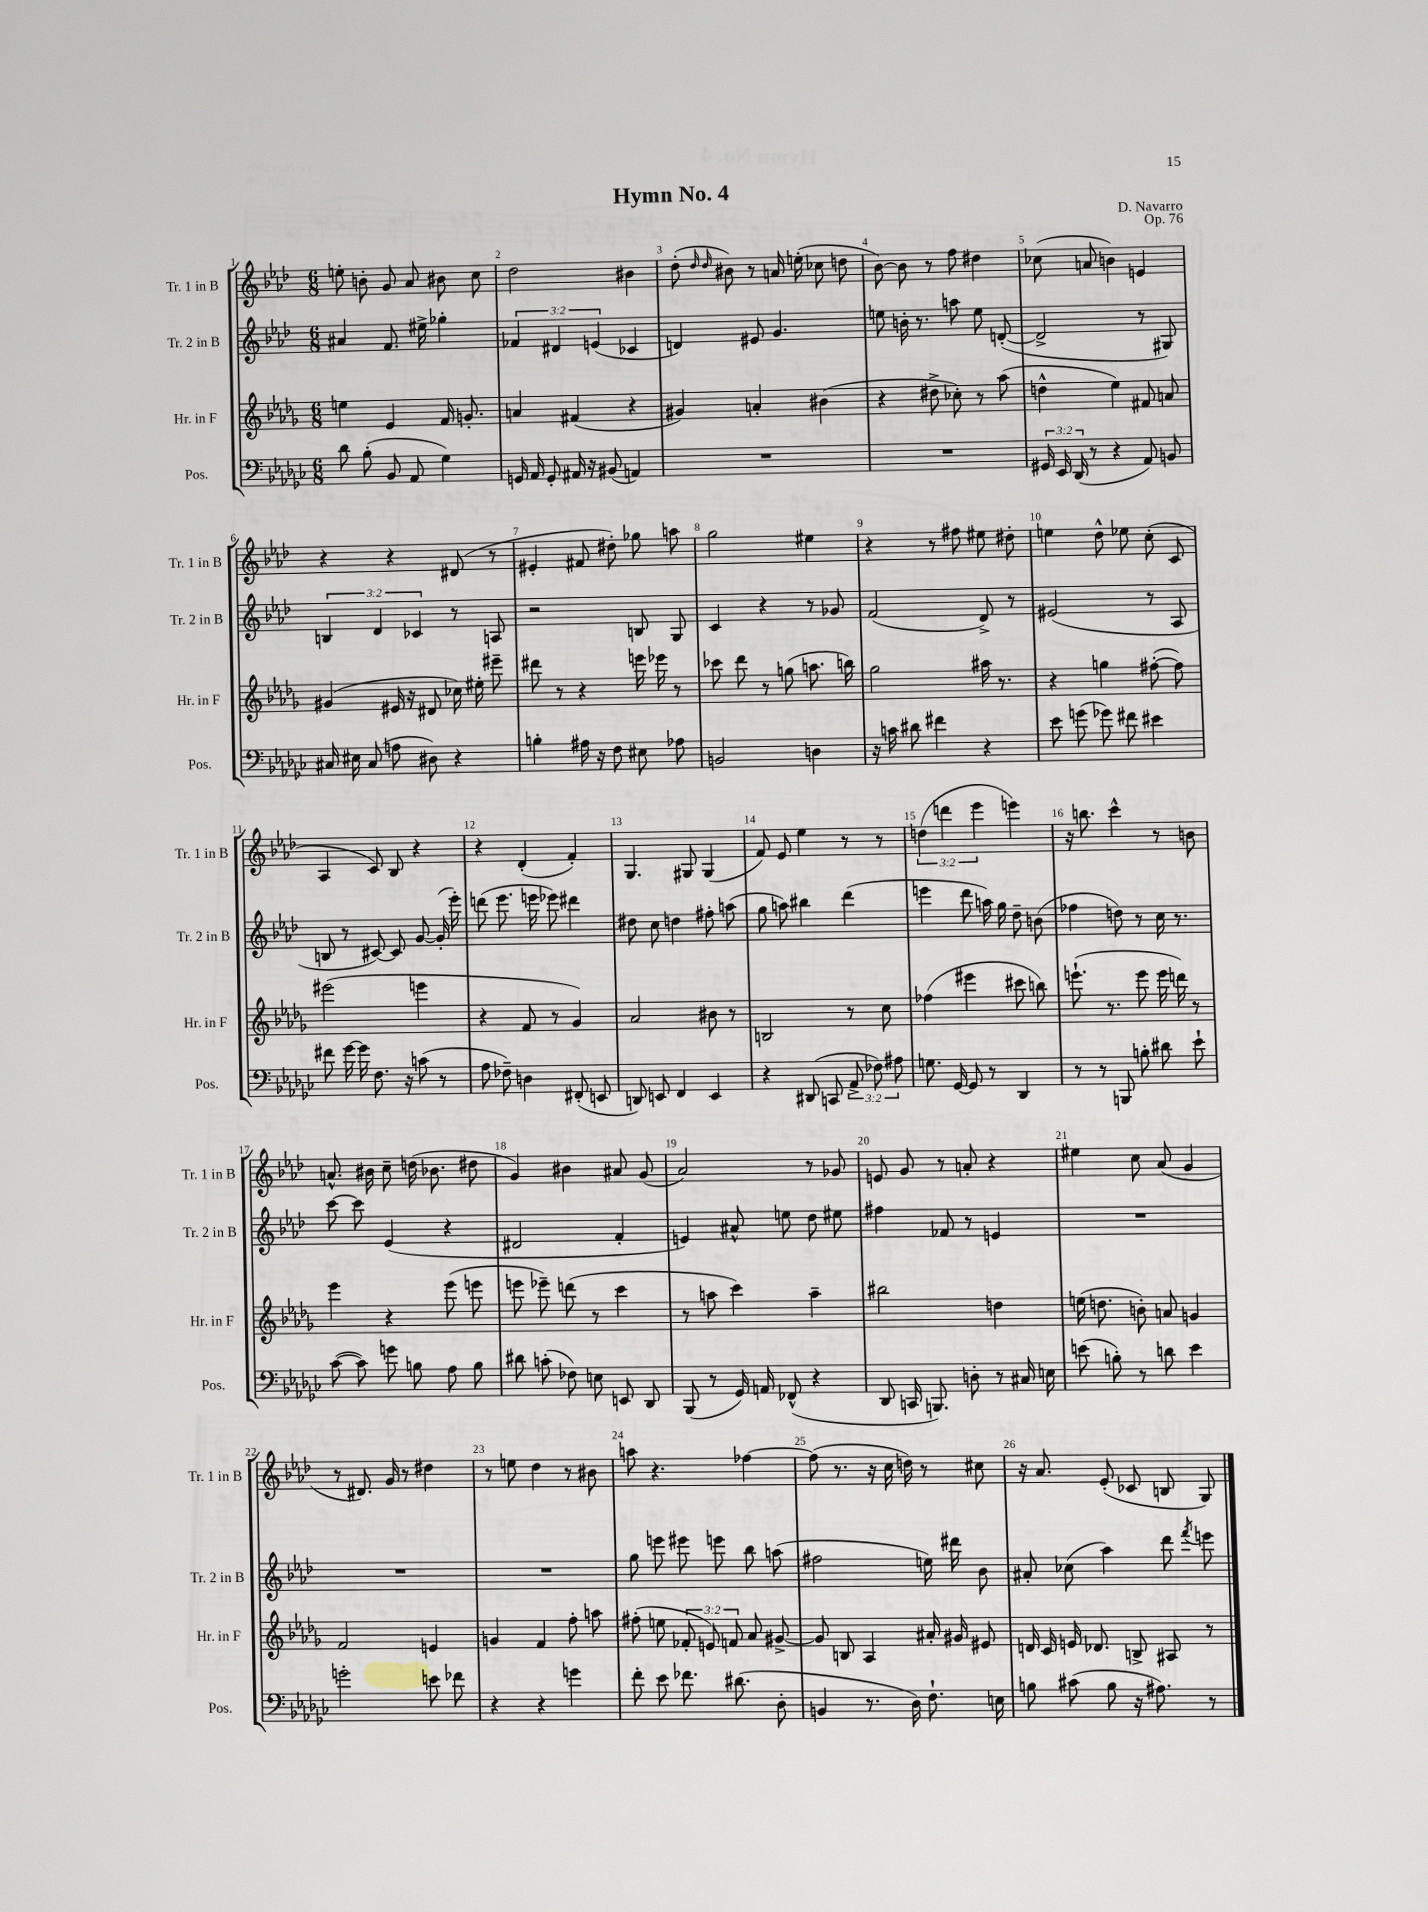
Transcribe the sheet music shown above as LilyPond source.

\header { title = "Hymn No. 4" composer = "D. Navarro" opus = "Op. 76" }
<<
\new StaffGroup <<
\new Staff = "s0" \with { instrumentName = "Tr. 1 in B" shortInstrumentName = "Tr. 1 in B" } {
    \clef treble \key aes \major \numericTimeSignature \time 6/8 \override Staff.TupletNumber.text = #tuplet-number::calc-fraction-text
    \autoBeamOff e''8-. b'8-. g'8 aes'8 bis'8 c''8 |
    des''2 bis'4 |
    des''8-.( \grace { des''16 des''16 } bis'8) r8 a'16 e''16-.( ces''8 d''8 |
    bes'8~) bes'8 r8 f''8 dis''4 |
    ces''8( a'8 b'4) e'4 |
    r4 r4 dis'8( r8 |
    eis'4-. fis'8 dis''8-.) ges''8 a''8 |
    g''2 eis''4 |
    r4 r8 fis''8 eis''8 dis''8-. |
    e''4 des''8-^ ees''8 c''8-.( c'8 |
    aes4 c'8) bes8 r4 |
    r4 des'4-.( f'4-.) |
    g4. gis8 gis4( |
    f'8) ees'8 ees''4 r8 r8 |
    \tuplet 3/2 { d''4( d'''4 ees'''4 } e'''4) |
    r16 b''8. c'''4-^ r8 b'8 |
    a'8.-^ bis'16 c''8-- d''16( bes'8. dis''8 |
    g'4) bis'4 ais'8 g'8( |
    aes'2) r8 ges'8 |
    e'8 g'8 r8 a'8-. r4 |
    eis''4 c''8 aes'8( g'4 |
    r8 dis'8.) g'16 r8 dis''4 |
    r8 e''8 des''4 r8 bis'8 |
    a''8 r4. fes''4~ |
    fes''8( r8. r16 c''16 d''16) r8 cis''8 |
    r16 aes'8. ees'8-.( ces'8 b8 g8) \bar "|." |
}
\new Staff = "s1" \with { instrumentName = "Tr. 2 in B" shortInstrumentName = "Tr. 2 in B" } {
    \clef treble \key aes \major \numericTimeSignature \time 6/8 \override Staff.TupletNumber.text = #tuplet-number::calc-fraction-text
    \autoBeamOff ais'4 f'8. eis''16-> ges''4-. |
    \tuplet 3/2 { fes'4 dis'4 e'4( } ces'4 |
    d'4) eis'8 g'4. |
    e''8 b'16-. r8. a''8 e''8 d'8~-.( |
    d'2-> r8 gis8) |
    \tuplet 3/2 { b4 des'4 ces'4 } r8 a8 |
    r2 b8 g8 |
    c'4 r4 r8 ges'8 |
    f'2( des'8->) r8 |
    eis'2( r8 aes8 |
    b8 r8 cis'8~) cis'8 g'8~ g'16-.( ees'''16-.) |
    d'''8( ees'''8. e'''16 ees'''8) dis'''4 |
    dis''8 c''8 d''4 fis''8-. a''8( |
    g''8 a''8) bis''4 des'''4( |
    e'''4 des'''8 a''16) g''16 des''8-- b'8( |
    fes''4 d''8) r8 c''16 r8. |
    c'''8~ c'''8 ees'4( r4 |
    dis'2 f'4-. |
    e'4) ais'8-^ e''8 des''8 eis''8 |
    fis''4 fes'8 r8 e'4 |
    R2. |
    R2. |
    R2. |
    g''8 e'''8 eis'''8 e'''8 bes''8 a''8( |
    fis''2 e''16) dis'''16 bes'8 |
    ais'8-. ces''8( aes''4) des'''8 \acciaccatura { f'''8 } e'''8 \bar "|." |
}
\new Staff = "s2" \with { instrumentName = "Hr. in F" shortInstrumentName = "Hr. in F" } {
    \clef treble \key des \major \numericTimeSignature \time 6/8 \override Staff.TupletNumber.text = #tuplet-number::calc-fraction-text
    \autoBeamOff e''4 ees'4 f'16 g'8.-. |
    a'4 fis'4( r4 |
    gis'4) a'4-. bis'4( |
    r4 dis''8-> ces''8-.) r8 aes''8( |
    d''4-^ ees''4) fis'8 a'8 |
    gis'4( eis'16 r16 dis'8 ces''16) eis''16-. eis'''8-- |
    dis'''8 r8 r4 e'''16 ees'''16 r8 |
    ces'''8 des'''8 r8 g''8( a''8. b''16) |
    ges''2 ais''16 r8. |
    r4 g''4 fis''8~-.( fis''8) |
    eis'''2( e'''4 |
    r4 f'8 r8 ges'4) |
    aes'2 bis'8 r8 |
    b2 r8 c''8 |
    fes''4( eis'''4 cis'''8 b''8) |
    e'''8.-!( r8. e'''8 e'''16 d'''16) r8 |
    ees'''4 r4 ees'''8( e'''8 |
    e'''8 ees'''8--) d'''8( r8 c'''4 |
    r8 a''8 c'''4) a''4-- |
    bis''2 d''4 |
    e''16( d''8. b'8-.) a'8 g'4 |
    f'2 e'4 |
    g'4 f'4 f''8-. a''8 |
    fis''8-.( e''8 \tuplet 3/2 { fes'8-. e'8) f'8 } aes'8 gis'8~-> |
    gis'8 b8 aes4 ais'16-. gis'16 eis'8 |
    d'16 c'16 e'16 des'8. b8-> ais8 r8 \bar "|." |
}
\new Staff = "s3" \with { instrumentName = "Pos." shortInstrumentName = "Pos." } {
    \clef bass \key ges \major \numericTimeSignature \time 6/8 \override Staff.TupletNumber.text = #tuplet-number::calc-fraction-text
    \autoBeamOff des'8 bes8-.( bes,8 aes,8 ges4) |
    g,16 aes,16 g,8-. ais,16 r16 bis,8( a,4) |
    R2. |
    R2. |
    \tuplet 3/2 { gis,16 ees,16 des,16( } r8 r4 aes,8) b,8 |
    cis16 eis16 cis8( a8 dis8) r4 |
    b4-. ais16 r16 f8 eis8 aes8 |
    b,2 d4 |
    r16 c'16 dis'8 fis'4 r4 |
    ees'8 g'8( ges'8) fis'8 eis'4 |
    fis'8 ges'16~ ges'16 f8. r16 c'8( r8 |
    aes8 fes8--) d4 fis,8-.( e,8 |
    d,8) e,8 f,4 e,4 |
    r4 dis,8( c,8 \tuplet 3/2 { aes,8-> fes8) ais8 } |
    g8. ges,16~ ges,8 r8 des,4 |
    r8 r8 b,,8 b8-. dis'8 ees'8-! |
    ces'8~( ces'8) g'8 b8 aes8 b8 |
    dis'8 c'8-.( fes8) e8 e,8 des,8 |
    bes,,8( r8 ges,16) a,16 fes,8-^( r4 |
    des,8 c,16 b,,8.) d8-. r8 cis16 e16 |
    e'8( b8-.) r8 d'8 e'4 |
    g'2-. e'8 fes'8 |
    r4 r4 g'4 |
    f'8-. ees'8 fes'8. dis'8.( des8-. |
    b,4 r8. des16) f8.-! e16 |
    b8 cis'8( b8 r16 ais8.) r8 \bar "|." |
}
>>
>>
\layout { \context { \Score \override BarNumber.break-visibility = ##(#f #t #t) barNumberVisibility = #all-bar-numbers-visible } }
